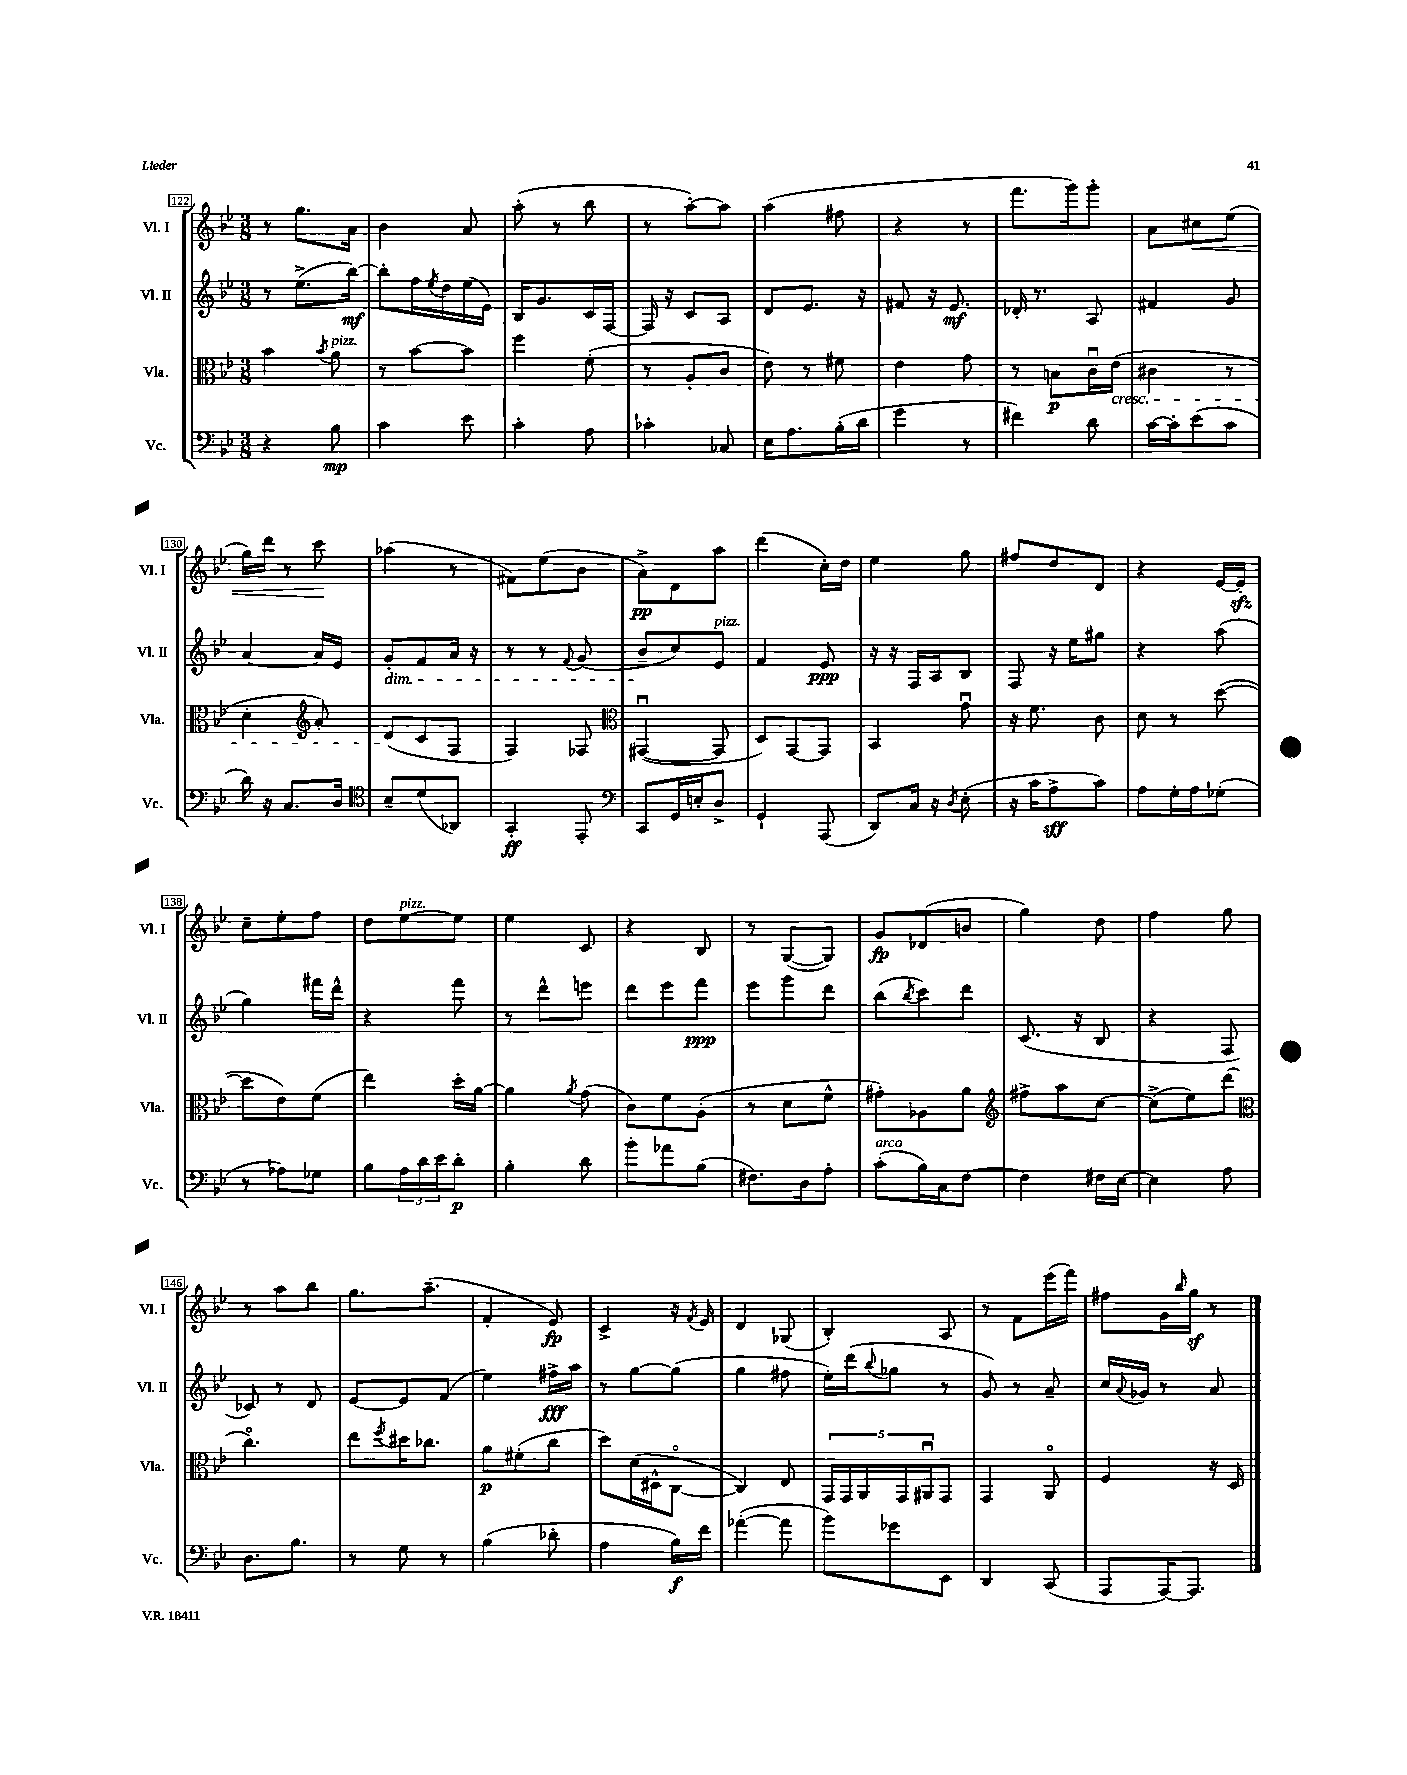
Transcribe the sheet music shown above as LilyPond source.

<<
\new StaffGroup <<
\new Staff = "s0" \with { instrumentName = "Vl. I" shortInstrumentName = "Vl. I" } {
    \clef treble \key bes \major \numericTimeSignature \time 3/8
    r8 g''8. a'16 |
    bes'4 a'8 |
    a''8-.( r8 bes''8 |
    r8 a''8~-.) a''8 |
    a''4( fis''8 |
    r4 r8 |
    f'''8. g'''16) g'''8-. |
    a'8 cis''8\< ees''8( |
    g''16) d'''16 r8 c'''8\! |
    aes''4( r8 |
    fis'8) ees''8( bes'8 |
    a'8->\pp) d'8 a''8 |
    d'''4( c''16-.) d''16 |
    ees''4 g''8 |
    fis''8 d''8 d'8 |
    r4 ees'16~ ees'16-.\sfz |
    c''8-- ees''8-. f''8 |
    d''8 ees''8~^\markup { \italic "pizz." } ees''8 |
    ees''4 c'8 |
    r4 bes8 |
    r8 g8~( g8) |
    g'8\fp des'8( b'8 |
    g''4) d''8 |
    f''4 g''8 |
    r8 a''8 bes''8 |
    g''8. a''8.--( |
    f'4-. ees'8\fp) |
    c'4-> r16 \acciaccatura { f'8 } ees'16 |
    d'4 ges8( |
    bes4-.) a8 |
    r8 f'8 ees'''16( f'''16) |
    fis''8 g'16 \grace { bes''16 } g''16\sf r8 \bar "|." |
}
\new Staff = "s1" \with { instrumentName = "Vl. II" shortInstrumentName = "Vl. II" } {
    \clef treble \key bes \major \numericTimeSignature \time 3/8
    r8 ees''8.->( bes''16~\mf) |
    bes''8-. f''16 \acciaccatura { ees''8 } d''16 ees''16( ees'16) |
    bes16 g'8. c'16 f16~ |
    f16 r16 c'8 a8 |
    d'8 ees'8. r16 |
    fis'8 r16 ees'8.\mf |
    des'16-. r8. a8 |
    fis'4 g'8 |
    a'4~ a'16 ees'16 |
    g'8-.\dim f'8 a'16 r16 |
    r8 r8 \appoggiatura { f'8 } g'8( |
    bes'8--\! c''8) ees'8^\markup { \italic "pizz." } |
    f'4 ees'8\ppp |
    r16 r16 f16 a16 bes8 |
    f8 r16 ees''16 gis''8 |
    r4 a''8( |
    g''4) fis'''16 d'''16-^ |
    r4 f'''8 |
    r8 d'''8-^ e'''8 |
    d'''8 ees'''8 f'''8\ppp |
    ees'''8 g'''8 d'''8 |
    bes''8( \acciaccatura { bes''8 } c'''8) d'''8 |
    c'8.( r16 bes8 |
    r4 f8 |
    ces'8) r8 d'8 |
    ees'8~ ees'8 f'8( |
    ees''4) fis''16->\fff a''16 |
    r8 g''8~ g''8( |
    g''4 fis''8 |
    ees''16-.) d'''16( \appoggiatura { bes''8 } ges''8 r8 |
    g'8) r8 a'8-- |
    c''16 \appoggiatura { a'8 } ges'16 r8 a'8 \bar "|." |
}
\new Staff = "s2" \with { instrumentName = "Vla." shortInstrumentName = "Vla." } {
    \clef alto \key bes \major \numericTimeSignature \time 3/8
    bes'4 \acciaccatura { bes'8 } a'8^\markup { \italic "pizz." } |
    r8 bes'8~ bes'8 |
    f''4 f'8-.( |
    r8 a8-. c'8 |
    ees'8) r8 fis'8 |
    ees'4 g'8 |
    r8 b8\p c'16\downbow ees'16\cresc( |
    cis'4 r8 |
    d'4-. \clef treble a'8-.) |
    d'8\!( c'8 f8 |
    f4) fes8 |
    \clef alto gis,4~\downbow( gis,8 |
    d8) g,8~ g,8 |
    bes,4 g'8\downbow |
    r16 f'8. c'8 |
    d'8 r8 d''8~( |
    d''8 ees'8) f'8( |
    ees''4) d''16-. a'16~ |
    a'4 \acciaccatura { a'8 } g'8( |
    c'8) f'8 a8-.( |
    r8 d'8 f'8-^ |
    gis'8-.) aes8 a'8 |
    \clef treble fis''8-> a''8 c''8~ |
    c''8->( ees''8) d'''8( |
    \clef alto c''4.\flageolet) |
    ees''8 \acciaccatura { f''8 } dis''16 ces''8. |
    a'8\p fis'8-.( c''8 |
    d''8) d'16( dis16-^ c8~\flageolet |
    c4) ees8 |
    \tuplet 5/4 { g,16 g,16 a,16 g,16 ais,16\downbow } g,8 |
    g,4 a,8\flageolet |
    f4 r16 d16 \bar "|." |
}
\new Staff = "s3" \with { instrumentName = "Vc." shortInstrumentName = "Vc." } {
    \clef bass \key bes \major \numericTimeSignature \time 3/8
    r4 bes8\mp |
    c'4 ees'8 |
    c'4-. a8 |
    ces'4-. ces8 |
    ees16 a8. bes16-.( d'16 |
    g'4 r8 |
    fis'4) d'8 |
    c'16~ c'16-. ees'8( c'8 |
    d'16) r16 c8. d16 |
    \clef tenor bes8-- d'8( aes,8) |
    g,4-.\ff ees,8-. |
    \clef bass c,8 g,16 e16-. d8-> |
    g,4-! a,,8( |
    d,8) c16 r16 \acciaccatura { d8 } ees8-.( |
    r16 c'16 a8->\sff c'8) |
    a8 g16-. a16 ges8-.( |
    r8 aes8) ges8 |
    bes8 \tuplet 3/2 { a16 d'16 ees'16 } d'8-.\p |
    bes4-. d'8 |
    bes'8-. aes'8 bes8( |
    fis8.) d16 a8-. |
    c'8-.^\markup { \italic "arco" }( bes16) c16 f8~ |
    f4 fis16 ees16~ |
    ees4 a8 |
    d8. bes8. |
    r8 g8 r8 |
    bes4( des'8-. |
    a4 bes16\f) f'16 |
    aes'4~-.( aes'8 |
    bes'8) ges'8 ees,8 |
    d,4 c,8( |
    a,,8 a,,16~) a,,8. \bar "|." |
}
>>
>>
\layout { \context { \Score currentBarNumber = #122 \override BarNumber.stencil = #(make-stencil-boxer 0.1 0.3 ly:text-interface::print) } }
